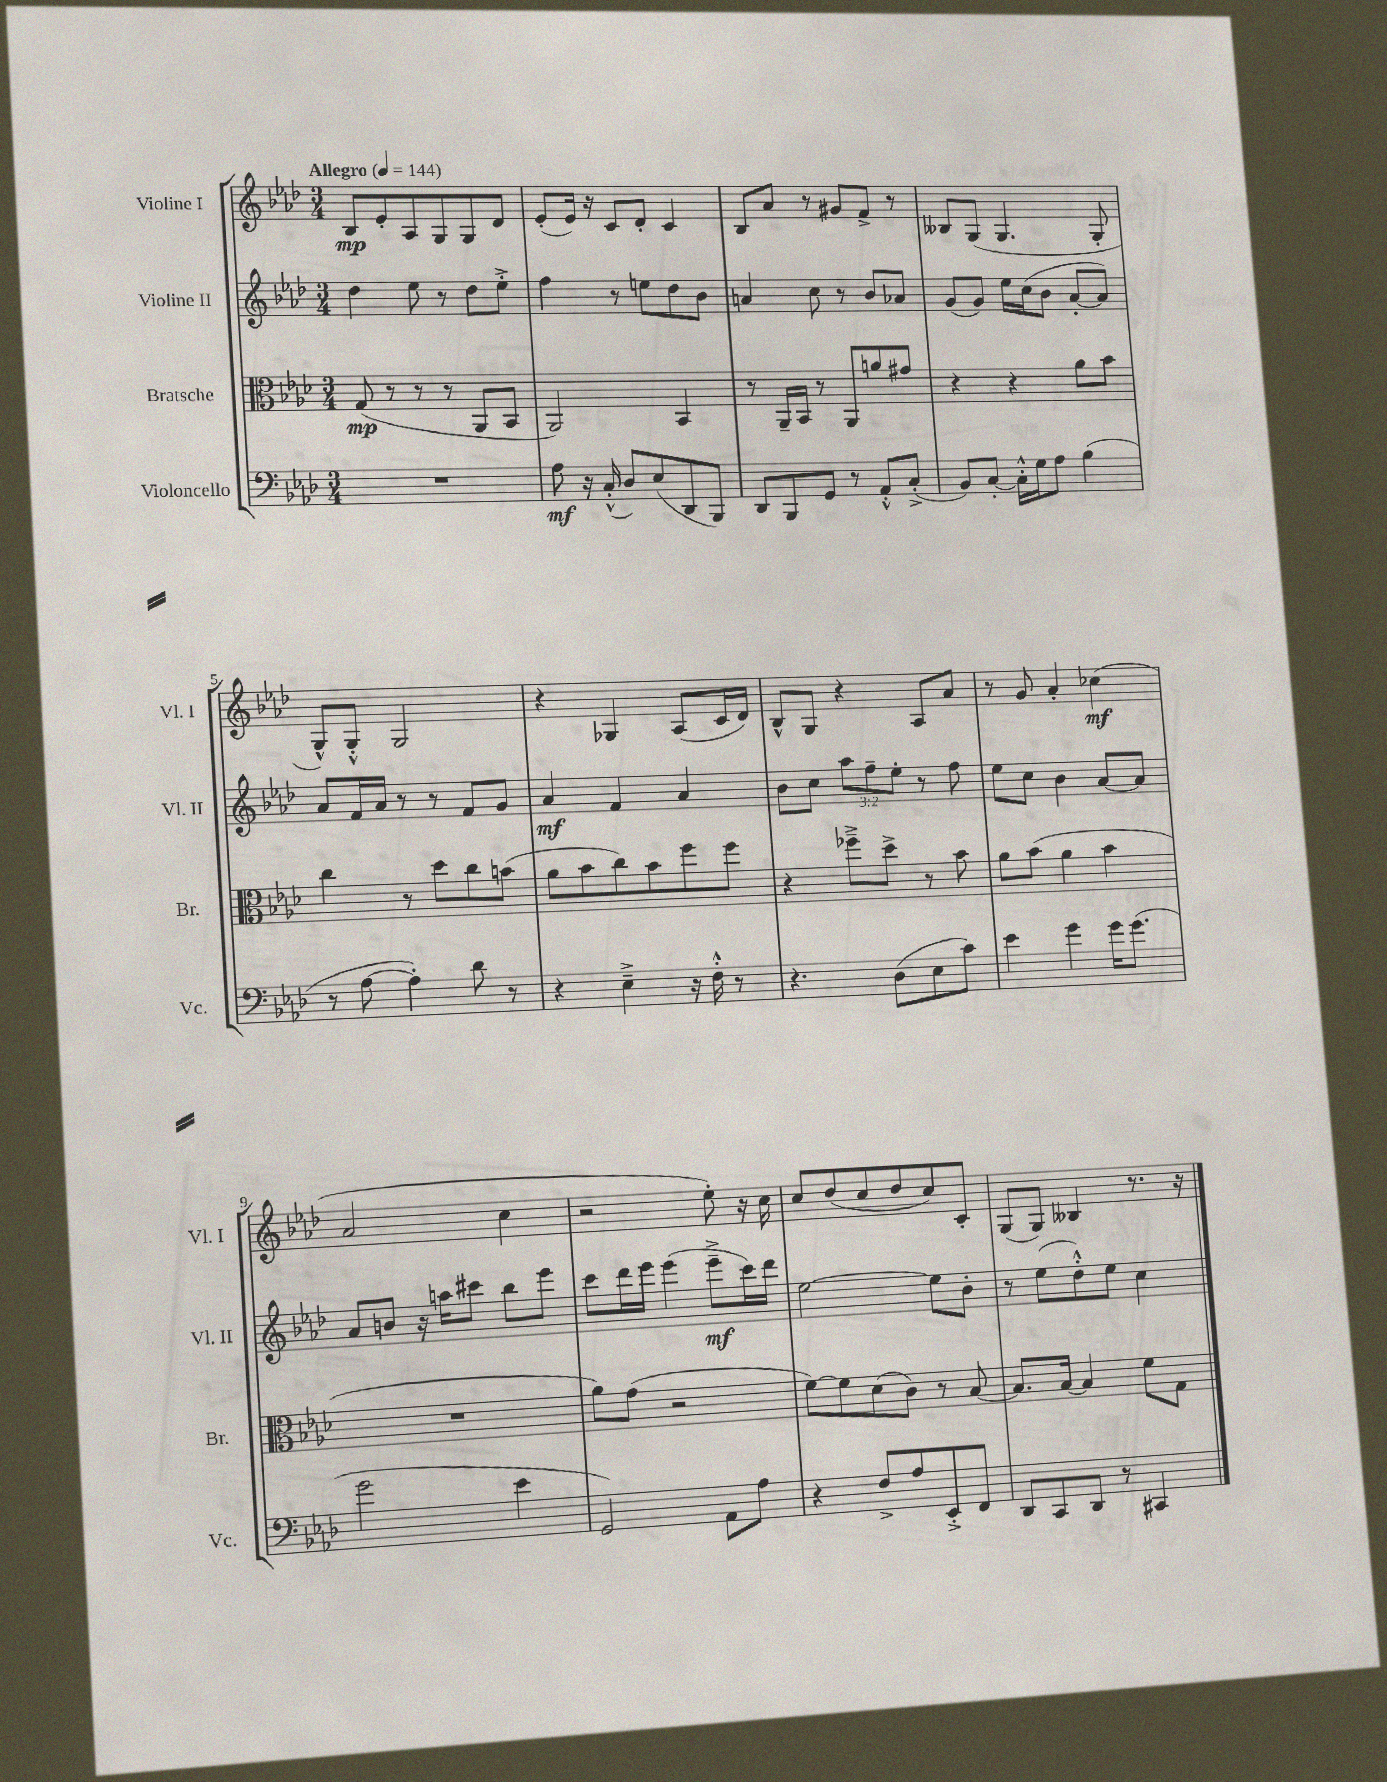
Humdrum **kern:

**kern	**kern	**kern	**kern
*staff4	*staff3	*staff2	*staff1
*clefF4	*clefC3	*clefG2	*clefG2
*k[b-e-a-d-]	*k[b-e-a-d-]	*k[b-e-a-d-]	*k[b-e-a-d-]
*M3/4	*M3/4	*M3/4	*M3/4
*MM144	*MM144	*MM144	*MM144
2.r	(8G	4dd-	8B-
.	8r	.	8e-'
.	8r	8ee-	8A-
.	8r	8r	8G
.	8AA-	8dd-	8G
.	8BB-	8ee-'^	8d-
=	=	=	=
8A-	2AA-)	4ff	(8e-'
16r	.	.	16e-)
(16C'^^	.	.	16r
8D-)	.	8r	8c
(8E-	.	8ee	8d-'
8DD-	4BB-	8dd-	4c
8BBB-)	.	8b-	.
=	=	=	=
8DD-	8r	4a	8B-
8BBB-	16AA-~	.	8a-
.	16BB-	.	.
8GG	8r	8cc	8r
8r	8AA-	8r	8g#
8AA-'^^	8a	8b-	8f^
(8C'^	8g#	8a-	8r
=	=	=	=
8BB-)	4r	(8g	8B--
[8C'	.	8g)	(8G
16C'^^]	4r	16ee-	4.G
16G	.	(16cc	.
8A-	.	8b-	.
(4B-	8a-	[8a-'	.
.	8b-	8a-])	8G'
=	=	=	=
8r	4cc	8a-	8G^^)
[8A-	.	16f	8G'^^
.	.	16a-	.
4A-'])	8r	8r	2G
.	8dd-	8r	.
8d-	8cc	8f	.
8r	(8b	8g	.
=	=	=	=
4r	8a-	4a-	4r
.	8b-	.	.
4E-~^	8cc)	4f	4G-
.	8b-	.	.
16r	8ff	4a-	(8A-
16F'^^	.	.	.
8r	8ff	.	16c
.	.	.	16d-)
=	=	=	=
4.r	4r	8b-	8B-^^
.	.	8cc	8G
.	8ff-~^	12aa-	4r
.	.	12ff~	.
(8D-	8dd-^	.	.
.	.	12ee-'	.
8E-	8r	8r	8A-
8c)	8b-	8ff	8a-
=	=	=	=
4e-	8a-	8ee-	8r
.	(8b-	8cc	8g
4g	4a-	4b-	4a-'
16g	4b-	[8a-	(4cc-
(8.g	.	.	.
.	.	8a-]	.
=	=	=	=
2g	2.r	8a-	2a-
.	.	8b	.
.	.	16r	.
.	.	16aa	.
.	.	8ccc#	.
4e-	.	8bb-	4cc
.	.	8eee-	.
=	=	=	=
2GG)	8a-)	8ccc	2r
.	(8g	16ddd-	.
.	.	16eee-	.
.	2r	(4eee-	.
8AA-	.	8eee-~^	8ee-')
8A-	.	16ccc)	16r
.	.	16ddd-	16cc
=	=	=	=
4r	[8f)	[2ee-	8cc
.	8f]	.	(8dd-
8F^	(8d-	.	8cc
8A-	8c)	.	8dd-
8EE-'^	8r	8ee-]	8cc)
8FF	[8B-	8b-'	8c'
=	=	=	=
8DD-	8.B-]	8r	(8G
8CC	.	(8ee-	8G)
.	[16B-	.	.
8DD-	4B-]	8dd-'^^)	4B--
8r	.	8ee-	.
4CC#	8f	4cc	8.r
.	8G	.	.
.	.	.	16r
==	==	==	==
*-	*-	*-	*-
